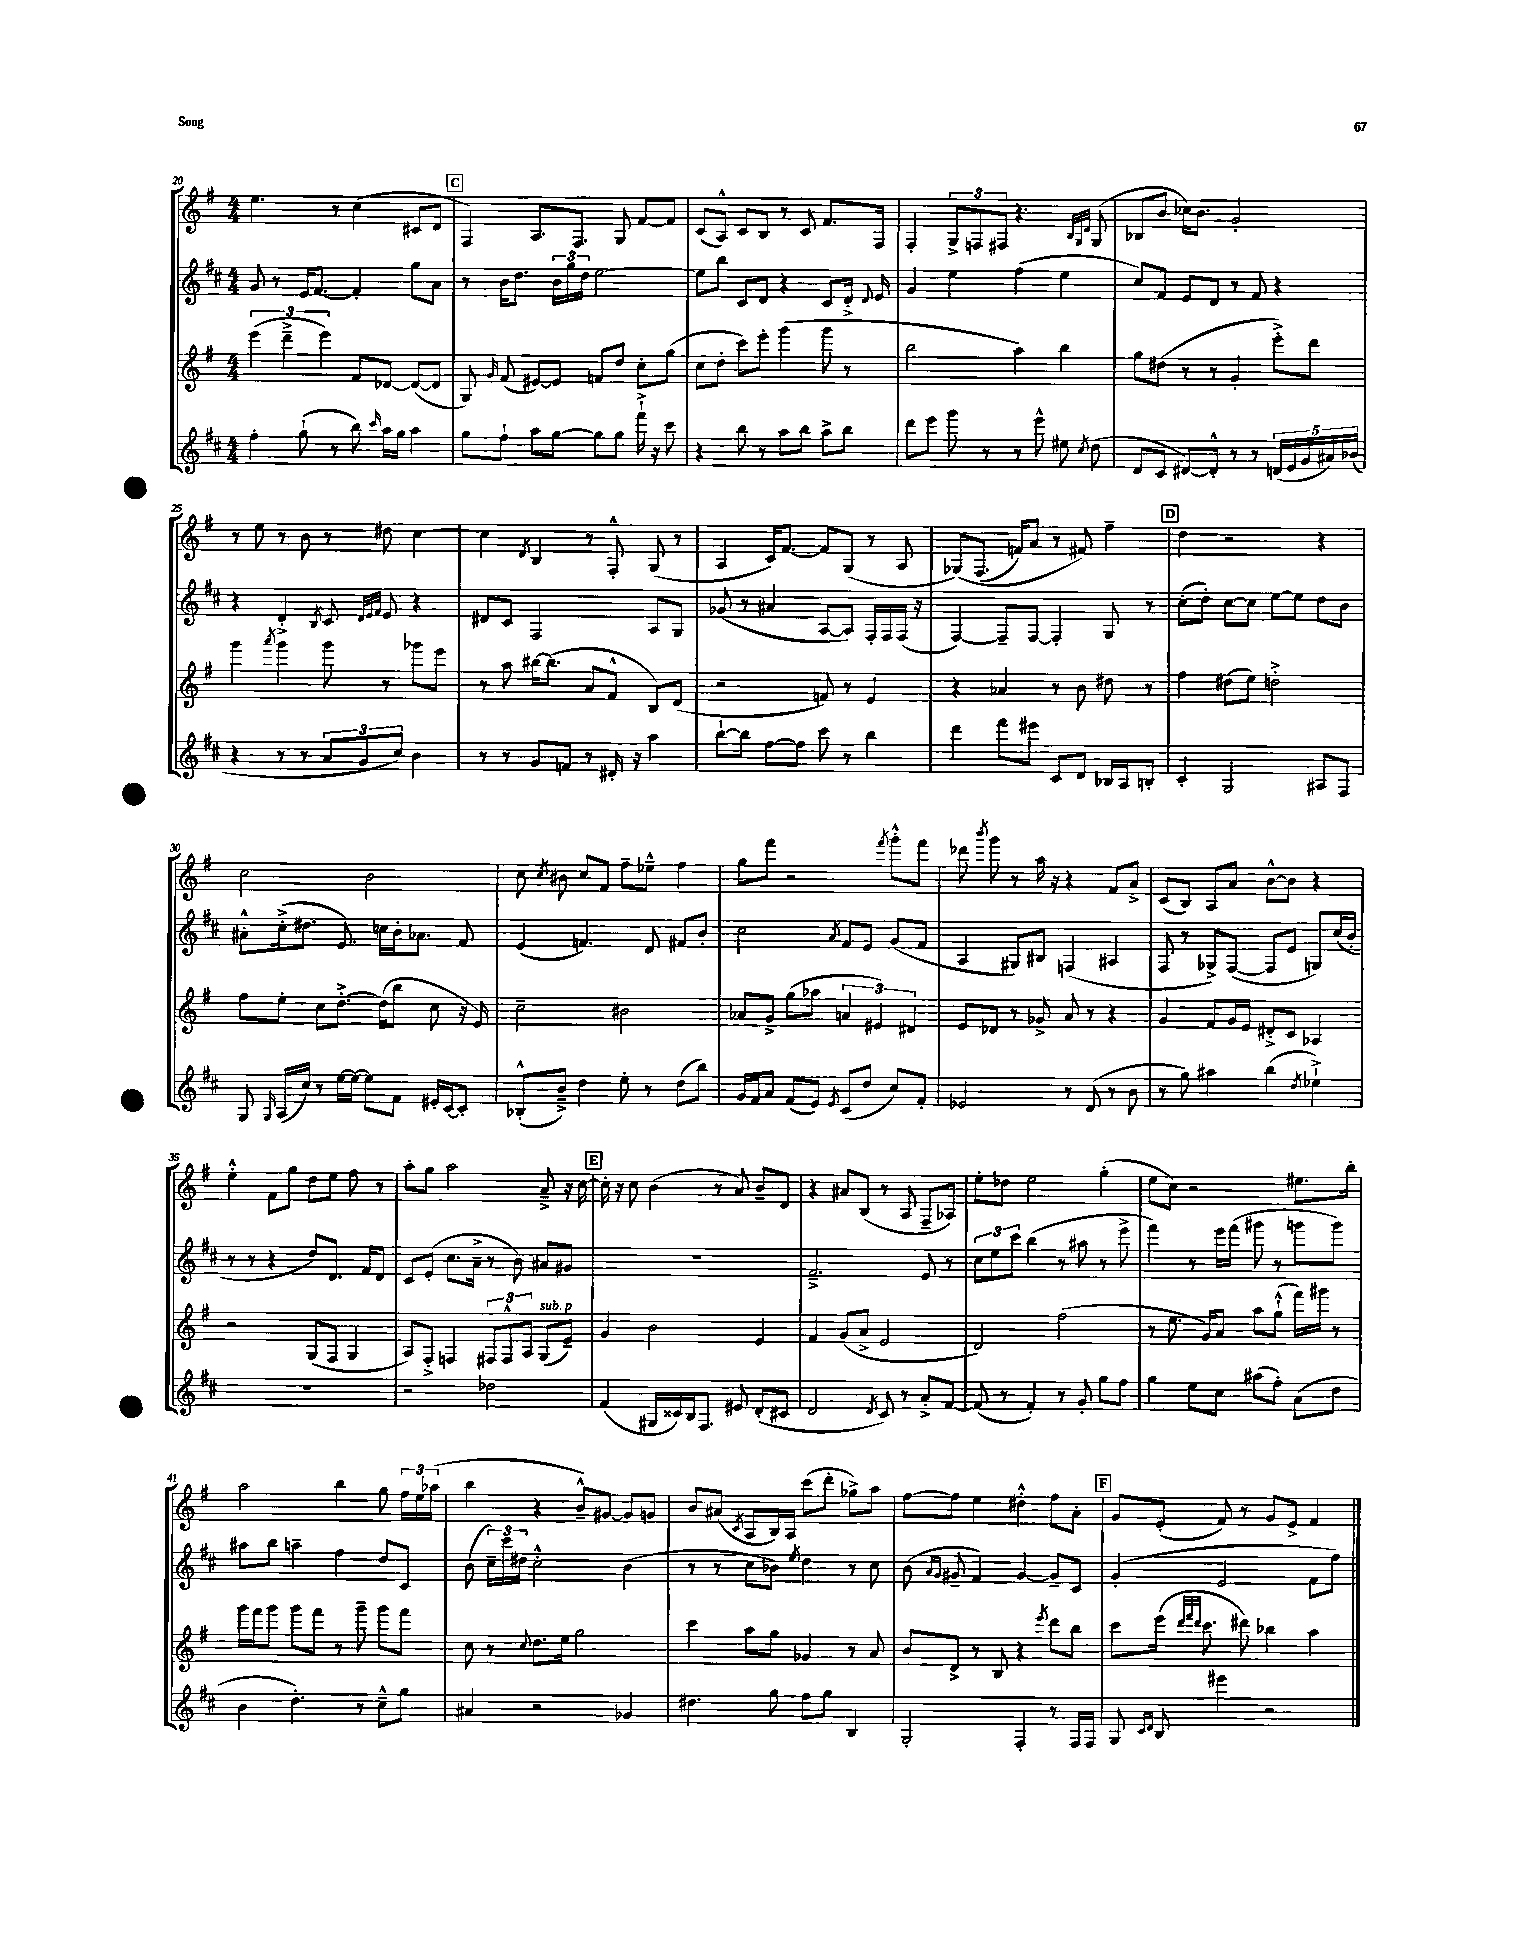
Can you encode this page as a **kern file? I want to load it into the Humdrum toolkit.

**kern	**kern	**kern	**kern
*staff4	*staff3	*staff2	*staff1
*clefG2	*clefG2	*clefG2	*clefG2
*k[f#c#]	*k[f#]	*k[f#c#]	*k[f#]
*M4/4	*M4/4	*M4/4	*M4/4
4ff#'\	(6eee\	8g/	4.ee\
.	.	8r	.
.	6ddd~^\	.	.
(8gg`\	.	16e/LK	.
.	.	[8.f#/J	.
.	6eee\)	.	.
8r	.	.	8r
8bb\)	8f#/L	4f#'/]	(4cc\
16qqccc#/	.	.	.
16aa\LL	[8d-/J	.	.
16gg\JJ	.	.	.
4aa\	(8d-/_L	8gg\L	8c#/L
.	8d-/]J	8a\J	8d/J
=	=	=	=
8gg\L	8G/)	8r	4F#/)
.	16qqg/	.	.
8ff#`\J	(8f#/	16b\LK	.
.	.	8.dd\J	.
8aa\L	[8e#/L)	.	8.A/L
[8gg\J	8e#/]J	24b\LL	.
.	.	24gg\	.
.	.	.	8.F#/J
.	.	24dd\JJ	.
8gg\]L	8f/L	[2ee\	.
8gg\J	8dd/J	.	8G/
16fff#`^\	8cc'\L	.	[8f#/L
16r	.	.	.
8ccc#\	(8gg\J	.	8f#/]J
=	=	=	=
4r	8cc\L	8ee\]L	(8c/L
.	8dd'\J	8bb\J	8A^^/J)
8bb\	8ccc\L)	8c#/L	8c/L
8r	8eee'\J	8d/J	8B/J
8aa\L	(4ggg\	4r	8r
8bb\J	.	.	8c/
8aa^\L	8ggg\	8c#/L	8.f#/L
8bb\J	8r	16d'^/Jk	.
.	.	8qqd/	.
.	.	16e/	16F#/Jk
=	=	=	=
8ddd\L	2bb\	4g/	4F#'/
8eee\J	.	.	.
8ggg\	.	4ee\	12G^/L
.	.	.	12F/
8r	.	.	.
.	.	.	12F#/J
8r	4aa\)	(4ff#\	4.r
8eee^^\	.	.	.
8ee#\	4bb\	4ee\	.
.	.	.	32qqB/LLL
.	.	.	32qqG/
8qcc#/	.	.	32qqd/JJJ
(8dd\	.	.	(8G/
=	=	=	=
8d/L	8gg\L	8cc#/L)	8B-/L
8c#/J	(8dd#\J	8f#/J	8b/J
[8d#/L)	8r	8e/L	16cc-\LK)
.	.	.	8.b\J
8d#'^^/]J	8r	8d/J	.
8r	4g'/	8r	2g'/
8r	.	8f#/	.
(20d/LL	8eee'^\L)	4r	.
20e/	.	.	.
20g/	.	.	.
.	8ddd\J	.	.
20a#/)	.	.	.
(20b-/JJ	.	.	.
=	=	=	=
4r	4ggg\	4r	8r
.	.	.	8ee\
.	8qaaa/	.	.
8r	4ggg\	4d'^/	8r
8r	.	.	8b\
.	.	8qB/	.
12a/L	8ggg\	8c#/	8r
12g/	.	.	.
.	.	32qqd/LLL	.
.	.	32qqe/	.
.	.	32qqf#/JJJ	.
.	8r	8e/	8dd#\
12cc#/J)	.	.	.
4b\	8ggg-\L	4r	[4cc\
.	8eee\J	.	.
=	=	=	=
8r	8r	8d#/L	4cc\]
8r	8aa\	8c#/J	.
.	.	.	8qd/
8g/L	[16bb#\LK	2F#/	4B/
.	(8.bb#\]J	.	.
8f/J	.	.	.
8r	8a/L	.	8r
16d#'/	8f#^^/J	.	8F#'^^/
16r	.	.	.
4aa\	8B/L)	8A/L	(8G/
.	(8d/J	8G/J	8r
=	=	=	=
[8bb`\L	2r	(8g-/	4A/
8bb\]J	.	8r	.
[8ff#\L	.	4a#/	16c/LK)
.	.	.	[8.f#/J
8ff#\]J	.	.	.
8ccc#\	8f/)	[8A/L	8f#/]L
8r	8r	8A/]J)	(8G/J
4bb\	4e/	16F#'/LL	8r
.	.	16F#/	.
.	.	(16F#/JJ	8A/
.	.	16r	.
=	=	=	=
4ddd\	4r	[4F#/)	&(8G-/L)
.	.	.	(8.F#/J
8fff#\L	4a-/	8F#~/]L	.
.	.	.	16f/LK)
8eee#\J	.	[8F#/J	8a/J
8c#/L	8r	4F#'/]	8r
8d/J	8b\	.	8f#/&)
16B-/LL	8dd#\	8G/	4ff#~\
16A/J	.	.	.
8B'/J	8r	8r	.
=	=	=	=
4c#'/	4ff#\	(8cc#'\L	4dd\
.	.	8dd'\J)	.
2G/	(8dd#\L	[8cc#\L	2r
.	8ee\J)	8cc#\]J	.
.	2dd'^\	[8ee\L	.
.	.	8ee\]J	.
8A#/L	.	8dd\L	4r
8F#/J	.	8b\J	.
=	=	=	=
8G/	8ff#\L	8a#'^^\L	2cc\
16qqG/	.	.	.
(16A/LL	8ee'\J	(16cc#'^\k	.
16cc#/JJ)	.	8.dd#\J	.
8r	8cc\L	.	.
[16ee\LL	[8.dd'^\J	8.e/)	.
16ee\_JJ	.	.	.
8ee\]L	.	.	2b\
.	(16dd\]LK	16cc\LL	.
8f#\J	8bb\J	16b'\J	.
.	.	8.a-\J	.
16e#'/LL	8cc\	.	.
[16c#/J	.	.	.
8c#'/]J	16r	8f#/	.
.	16e/)	.	.
=	=	=	=
(8B-'^^/L	2cc~\	(4e/	8cc\
.	.	.	8qcc/
8b~^/J)	.	.	8b#\
4dd\	.	4.f/)	8cc/L
.	.	.	8f#/J
8ee'\	2b#\	.	8ff#~\L
8r	.	8d/	8ee-~^^\J
(8dd\L	.	8f#/L	4ff#\
8bb\J)	.	8b'/J	.
=	=	=	=
16g/LL	8a-/L	2cc#\	8gg\L
16f#/J	.	.	.
8a/J	8g^/J	.	8fff#\J
(8f#/L	(8gg\L	.	2r
8e/J)	8aa-\J	.	.
8qe/	.	8qa/	.
(8c#/L	6a/	8f#/L	.
8dd/J	.	8e/J	.
.	6e#/)	.	.
.	.	.	8qfff#/
8cc#/L)	.	(8g/L	8ggg'^^\L
.	6d#/	.	.
8f#'/J	.	8f#/J	8fff#\J
=	=	=	=
2e-/	8e/L	4A/	8ddd-\
.	.	.	8qbbb/
.	8d-/J	.	8ggg\
.	8r	8G#/L)	8r
.	8g-^/	8B#/J	16aa\
.	.	.	16r
8r	8a/	(4F/	4r
(8d/	8r	.	.
8r	4r	4A#/	8f#/L
8b\	.	.	8a^/J
=	=	=	=
8r	4g/	8F#/	(8c/L
8gg\)	.	8r	8B/J)
4aa#\	8f#/L	8G-^/L)	8A/L
.	16g/L	([8F#/J	8a/J
.	16e/JJ	.	.
(4bb\	8d#'^/L	8F#/]L	[8b^^\L
.	8c/J	8e/J	8b\]J
8qdd/	.	.	.
4ee-`^\)	4A-/	8G/L)	4r
.	.	(16cc#/L	.
.	.	16b'/JJ	.
=	=	=	=
1r	2r	8r	4ee'^^\
.	.	8r	.
.	.	4r	8f#\L
.	.	.	8gg\J
.	(8G/L	8dd/L)	8dd\L
.	8F#/J	8.d/J	8ee\J
.	4G/	.	8ff#\
.	.	16f#/LK	.
.	.	8d/J	8r
=	=	=	=
2r	8A/L)	8c#/L	8aa'\L
.	8F#'^/J	(8e'/J	8gg\J
.	4F/	8.cc#\L	2aa\
.	.	16a~^\Jk	.
2dd-\	12F#/L	8r	.
.	12F#^^/	.	.
.	.	8b\)	.
.	12A/J	.	.
.	(8G/L	8a#/L	8a~^/
.	8e~/J)	8g#/J	16r
.	.	.	[16cc\
=	=	=	=
(4f#/	4g/	1r	16cc'\]
.	.	.	16r
.	.	.	8cc\
16G#/LL	2b\	.	(4b\
16c##/)	.	.	.
16B/J	.	.	.
8.F#/J	.	.	.
.	.	.	8r
8e#/	.	.	8a/)
(8d'/L	4e/	.	8b~/L
8c#/J	.	.	8d/J
=	=	=	=
2d/	4f#/	2.f#~^/	4r
.	(8g/L	.	8a#/L
.	8a^/J	.	(8B/J
8qd/	.	.	.
8c#/)	2e/	.	8r
8r	.	.	8A/
8a'^/L	.	8e/	8F#~/L
[8f#/J	.	8r	8A-/J)
=	=	=	=
(8f#/]	2d/)	12cc#\L	8ee'\L
.	.	12ee\	.
8r	.	.	8dd-\J
.	.	12ccc#\J	.
4f#'/)	.	(4bb\	2ee\
8r	(2ff#\	8r	.
8g'/	.	8aa#\	.
8gg\L	.	8r	(4gg'\
8ff#\J	.	8eee^\	.
=	=	=	=
4gg\	8r	4fff#\)	8ee\L
.	8.ee\	.	8cc\J)
8ee\L	.	8r	2r
.	16g/LK)	.	.
8cc#\J	8a/J	16eee\LL	.
.	.	(16fff#\JJ	.
(8aa#\L	8aa\L	8ggg#\	.
8ff#'\J)	(8gg`^^\J	8r	.
(8a\L	16fff#\LL)	8ggg\L	8.ee#\L
.	16ggg#\JJ	.	.
8dd\J	8r	8ggg\J)	.
.	.	.	16bb'\Jk
=	=	=	=
4b\	16ggg\LL	8aa#\L	2aa\
.	16fff#\J	.	.
.	8ggg\J	8bb\J	.
4.dd'\)	8ggg\L	4aa~\	.
.	8fff#\J	.	.
.	8r	4ff#\	4bb\
8r	8ggg~\	.	.
8cc#~^^\L	8ggg\L	8dd/L	8gg\
8gg\J	8fff#\J	8c#/J	24ff#\LL
.	.	.	24ee\
.	.	.	(24aa-\JJ
=	=	=	=
4a#/	8cc\	(8b\	4bb\
.	8r	24cc#~\LL)	.
.	.	24ccc#\	.
.	.	24dd#\JJ	.
.	8qqcc/	.	.
2r	8.dd\L	2cc#'^^\	4r
.	16ee\Jk	.	.
.	2gg\	.	8b~^^/L)
.	.	.	[8g#/J
4g-/	.	(4b\	8g#/]L
.	.	.	8g/J
=	=	=	=
4.dd#\	4ccc\	8r	8b/L
.	.	8r	(8a#/J
.	.	.	8qc/
.	8aa\L	8cc#\L	8A/L
8gg\	8gg\J	8b-\J)	16B/L)
.	.	.	16A/JJ
.	.	8qee/	.
8ff#\L	4g-/	4dd\	(8ccc\L
8gg\J	.	.	8ddd'\J
4B/	8r	8r	8gg-^\L)
.	8a/	8cc#\	8aa\J
=	=	=	=
2G'/	8b/L	(8b\	[8ff#\L
.	.	16qqa/LL	.
.	.	16qqg/JJ	.
.	8d^/J	8g#~/	8ff#\]J
.	8r	4f#/)	4ee\
.	8B/	.	.
4F#'/	4r	[4g#/	4dd#'^^\
.	8qeee/	.	.
8r	8ddd\L	8g#~/]L	8ff#\L
16F#/LL	8bb\J	8c#/J	8a'\J
16F#/JJ	.	.	.
=	=	=	=
8G/	8ccc\L	(4g'/	8g/L
16qqc#/LL	.	.	.
16qqd/JJ	.	.	.
8B/	(16eee\Jk	.	(8e'/J
.	32qqddd/LLL	.	.
.	32qqfff#/	.	.
.	32qqddd/JJJ	.	.
.	8.ccc\	.	.
4eee#\	.	2e/	8f#/)
.	8ddd#\)	.	8r
2r	4bb-\	.	8g/L
.	.	.	8e^/J
.	4aa\	8f#\L	4f#/
.	.	8ff#\J)	.
==	==	==	==
*-	*-	*-	*-
